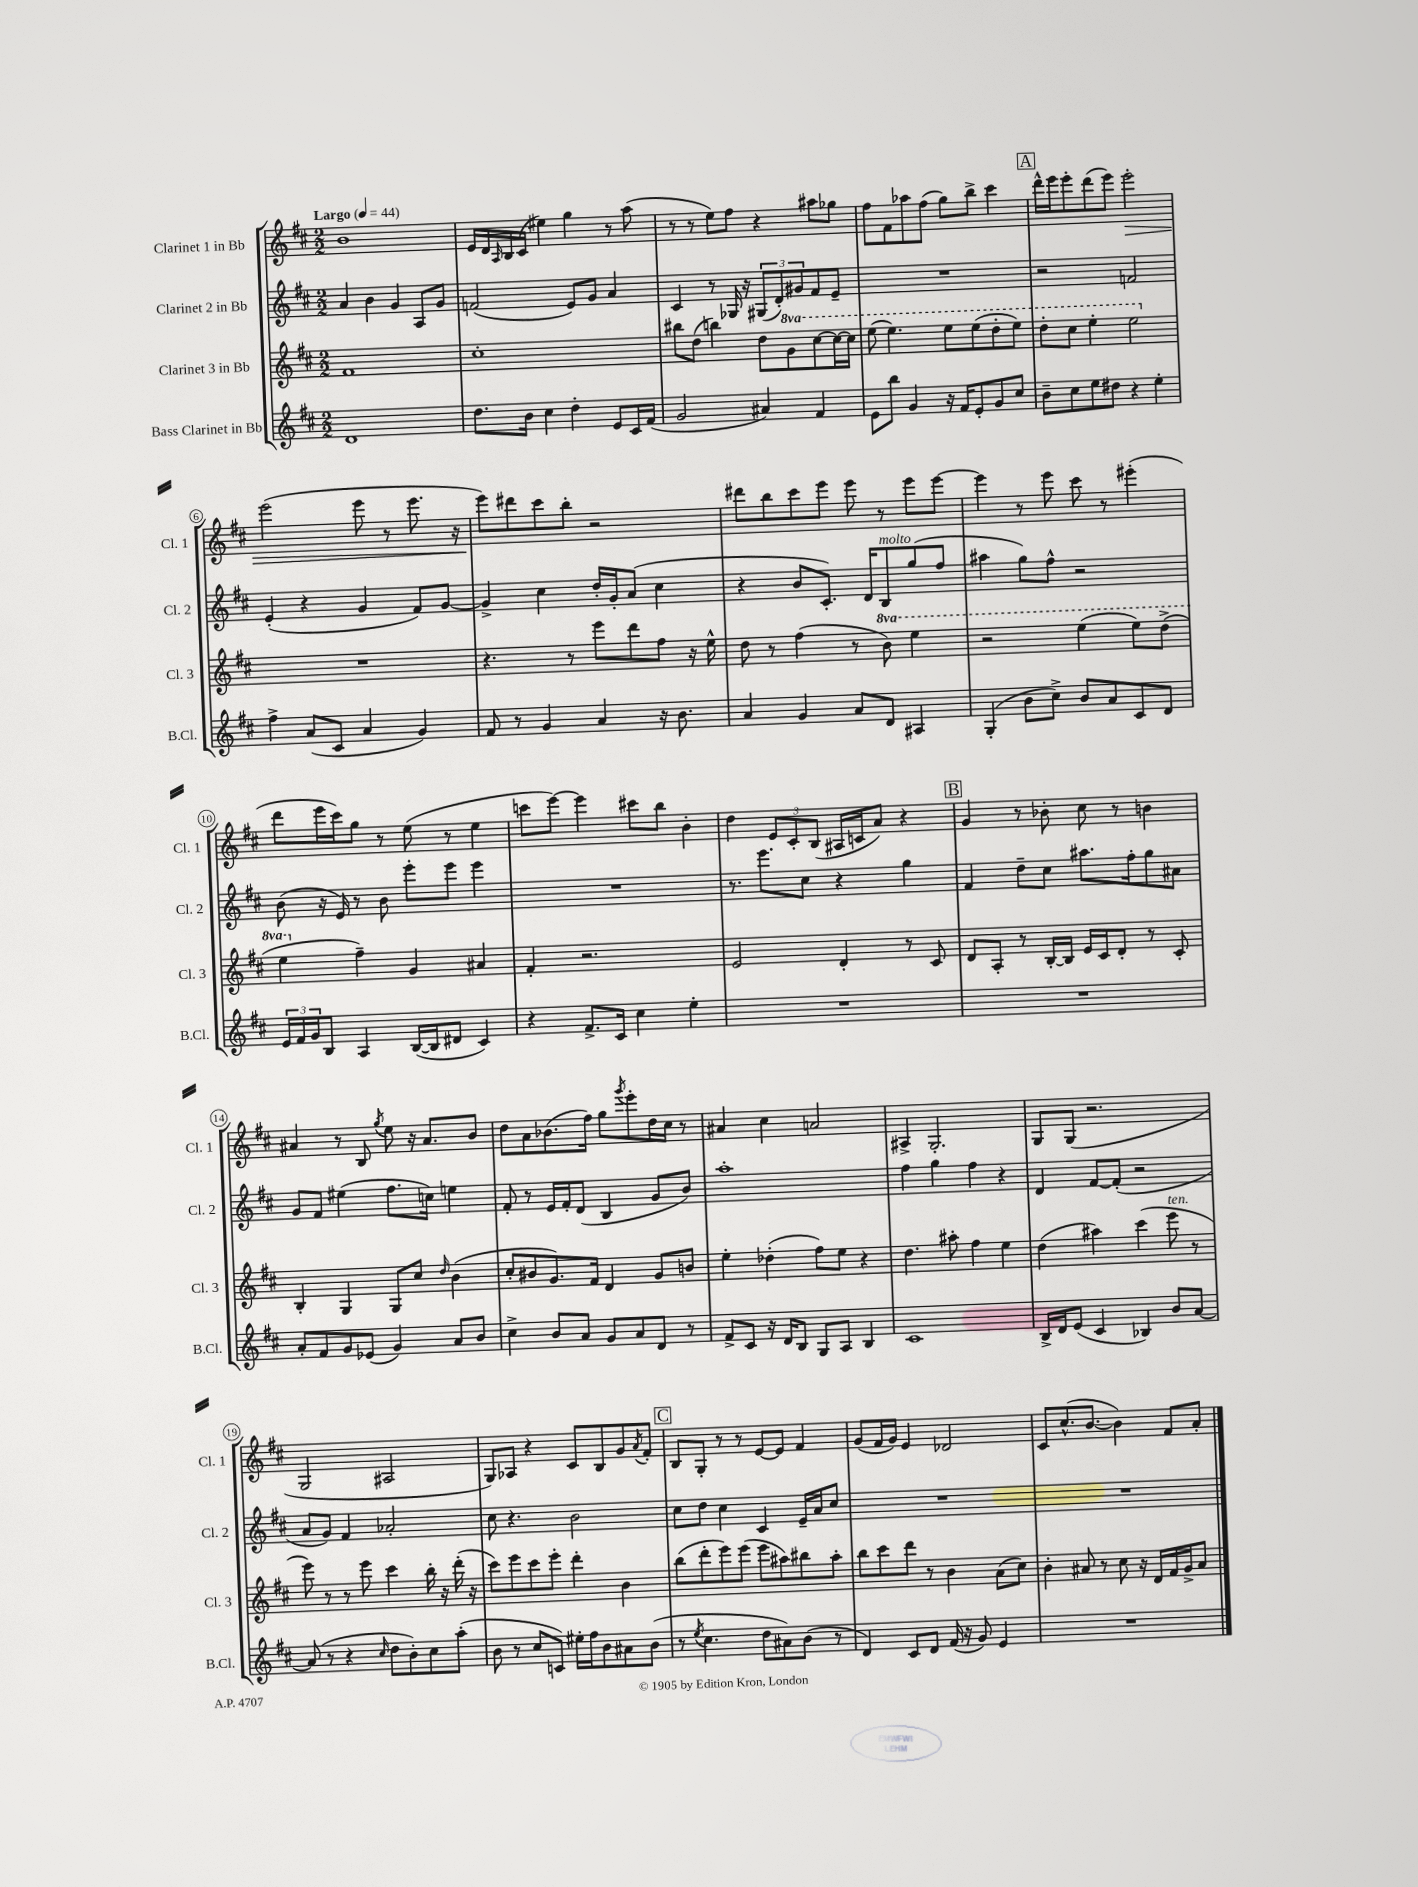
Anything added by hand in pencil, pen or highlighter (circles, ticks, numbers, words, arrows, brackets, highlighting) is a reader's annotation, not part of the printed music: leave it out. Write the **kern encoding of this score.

**kern	**kern	**kern	**kern
*staff4	*staff3	*staff2	*staff1
*clefG2	*clefG2	*clefG2	*clefG2
*k[f#c#]	*k[f#c#]	*k[f#c#]	*k[f#c#]
*M2/2	*M2/2	*M2/2	*M2/2
*MM44	*MM44	*MM44	*MM44
1d	1f#	4a/	1b
.	.	4b\	.
.	.	4g/	.
.	.	8A/L	.
.	.	8g/J	.
=	=	=	=
8.dd\L	1cc#'	(2f/	16e/LL
.	.	.	16d/
.	.	.	16qqA/
.	.	.	16B/
16b\Jk	.	.	(16c#/JJ
4cc#\	.	.	4ee#\)
4dd'\	.	8e/L)	4gg\
.	.	8g/J	.
8e/L	.	4a/	8r
16c#/L	.	.	(8aa\
(16f#/JJ	.	.	.
=	=	=	=
2g/	8bb#\L	4c#/	8r
.	(8dd\J	.	8r
.	4bb\)	8r	8ee\L)
.	.	16G-/	8ff#\J
.	.	16r	.
4a#/)	8dd\L	(12G#/L	4r
.	.	12d'/)	.
.	8gg\	.	.
.	.	12g#/	.
4f#/	[8ccc#\	8f#/	8aa#\L
.	16ccc#\_L	8e~/J	8gg-\J
.	16ccc#\]JJ	.	.
=	=	=	=
8e\L	(8eee\	1r	8ff#\L
8bb\J	4.eee\)	.	8f#\
4g/	.	.	8aa-\
.	.	.	(8ff#\J
16r	8eee\L	.	8gg\L)
16f#/LK	.	.	.
8e'/	(8eee\	.	8bb^\J
8g/	8ddd'\	.	4ccc#\
8cc#/J	8eee\J)	.	.
=	=	=	=
8b~\L	8ddd'\L	2r	16ddd^^\LL
.	.	.	16eee\J
8cc#\	8ccc#\J	.	8eee'\
8ee\	4eee'\	.	(8ddd\
8dd#\J	.	.	8eee\J)
4r	2eee\	2f/	2eee'\
4ee'\	.	.	.
=	=	=	=
4ff#^\	1r	(4e'/	(2eee\
(8a/L	.	4r	.
8c#/J	.	.	.
4a/	.	4g/	8eee\
.	.	.	8r
4g/)	.	8f#/L)	8.eee\
.	.	[8g/J	.
.	.	.	16r
=	=	=	=
8f#/	4.r	4g^/]	8eee\L)
8r	.	.	8ddd#\
4g/	.	4cc#\	8ccc#\
.	8r	.	8bb'\J
4a/	8eee\L	16dd'/LL	2r
.	.	16g'/J	.
.	8ddd\	(8a/J	.
16r	8ff#\J	4cc#\	.
8.b\	.	.	.
.	16r	.	.
.	16ee^^\	.	.
=	=	=	=
4a/	8dd\	4r	8ddd#\L
.	8r	.	8bb\
4g/	(4ff#\	8b/L	8ccc#\
.	.	8.c#'/J)	8eee\J
8a/L	8r	.	8eee\
.	.	16d/LK	.
8d/J	8bb\)	8B/	8r
4A#/	4eee\	(8gg/	8eee\L
.	.	8ff#/J	[8eee\J
=	=	=	=
(4G'/	2r	4aa#\	4eee\]
8b\L	.	8gg\L)	8r
8cc#^\J)	.	8ff#^^\J	8eee\
8b/L	(4eee\	2r	8ccc#\
8a/	.	.	8r
8c#/	8eee\L)	.	(4eee#'\
8d/J	(8ddd^\J	.	.
=	=	=	=
24e/LL	4eee\	(8b\	8ddd\L
24f#/	.	.	.
24g/J	.	.	.
8B/J	.	16r	16eee\L
.	.	16e/)	16ccc#\J)
4A/	4ff#~\)	8r	8gg\J
.	.	8b\	8r
([16B/LL	4g/	8eee'\L	(8ee\
16B/]J	.	.	.
8d#/J	.	8eee\J	8r
4c#/)	4a#/	4eee\	4ee\
=	=	=	=
4r	4f#'/	1r	8ccc\L
.	.	.	[8eee\J)
8.f#^/L	2.r	.	4eee\]
16c#/Jk	.	.	.
4cc#\	.	.	8ccc#\L
.	.	.	8bb\J
4ee'\	.	.	4b'\
=	=	=	=
1r	2e/	8.r	4dd\
.	.	8.eee\L	.
.	.	.	12e/L
.	.	.	12c#'/
.	.	8cc#\J	.
.	.	.	(12B/J
.	4d'/	4r	16A#/LL
.	.	.	16c/J
.	.	.	8a/J)
.	8r	4gg\	4r
.	8c#/	.	.
=	=	=	=
1r	8d/L	4f#/	4g/
.	8A'/J	.	.
.	8r	8dd~\L	8r
.	[16B'/LL	8cc#\J	8b-'\
.	16B/]JJ	.	.
.	16e/LL	8.aa#\L	8cc#\
.	16c#/J	.	.
.	8d'/J	.	8r
.	.	16ff#'\k	.
.	8r	8gg\	4b\
.	8c#'/	8a#\J	.
=	=	=	=
8a'/L	4B'/	8g/L	4a#/
8f#/	.	8f#/J	.
8g/	4G/	(4ee#\	8r
(8e-/J	.	.	8B/
.	.	.	8qgg/
4g/)	8G/L	8.ff#\L	8ee\
.	8cc#/J	.	16r
.	.	16cc\Jk)	8.a#/L
.	16qqdd/	.	.
8a/L	(4b\	4ee\	.
8b/J	.	.	8b/J
=	=	=	=
4cc#^\	8cc#'/L	8f#'/	8dd\L
.	8b#/	8r	8a\
8b/L	8.g/)	16e/LL	(8.b-\
.	.	16f#'/J	.
8a/J	.	(8d/J	.
.	16f#/Jk	.	16ff#\Jk)
8g/L	4d/	4B/	8gg\L
.	.	.	8qggg/
8a/	.	.	8eee'\
8d/J	8g/L	8g/L	16dd\L
.	.	.	16cc#\JJ
8r	8b/J	8b/J)	8r
=	=	=	=
8f#^/L	4ee'\	1aa'	4a#/
8c#/J	.	.	.
16r	(4dd-'\	.	4cc#\
16d/LK	.	.	.
8B/J	.	.	.
8G/L	8ff#\L)	.	2a/
8A/J	8ee\J	.	.
4B/	4r	.	.
=	=	=	=
1c#	4.dd\	4ff#\	4A#^/
.	.	4gg\	2.G'/
.	8aa#'\	.	.
.	4ff#\	4ff#\	.
.	4ee\	4r	.
=	=	=	=
16B^/LL	(4dd\	4d/	8G/L
16d/J	.	.	.
(8e/J	.	.	(8G/J
4c#/	4aa#\)	[8f#/L	2.r
.	.	(8f#'/]J	.
4B-/)	(4ccc#\	2r	.
8b/L	8eee\	.	.
[8a/J	8r	.	.
=	=	=	=
(8a/]	8eee\)	8a/L	2G/
8r	8r	8g/J)	.
4r	8r	4f#/	.
.	8eee\	.	.
16qqcc#/	.	.	.
8dd\L	4ccc#\	2a-'/	2A#/
8b'\)	.	.	.
8cc#\	16bb'\	.	.
.	16r	.	.
(8aa'\J	(16ddd'\	.	.
.	16r	.	.
=	=	=	=
8b\	8ccc#\L)	8cc#\	8G/L)
8r	8eee\	4.r	8A-/J
8cc#/L	8ccc#\	.	4r
8c/J)	8eee'\J	.	.
16ee#'\LL	4ddd'\	2b\	8c#/L
16ff#\J	.	.	.
8b\	.	.	8B/
8a#\	4b\	.	8g/
.	.	.	8qa/
(8b\J	.	.	8f#'/J
=	=	=	=
8r	(8bb\L	8cc#\L	8B/L
8qee/	.	.	.
4.cc#\	8ddd'\	8dd\J	8G'/J
.	8eee\)	4cc#\	8r
.	(8eee\J	.	8r
8dd\L	8eee\L	4c#/	[8e/L
8a#\)	8aa#\)	.	8e/]J
(8b\J	8bb#\	16e~/LL	4f#/
.	.	16a/J	.
8r	8aa#'\J	8cc#/J	.
=	=	=	=
4d/)	8bb\L	1r	(8g/L
.	8ccc#\	.	16f#/L
.	.	.	16g/JJ)
8c#/L	8ddd\J	.	4e/
8d/J	8r	.	.
(16f#/	4b\	.	2d-/
16r	.	.	.
8g/)	.	.	.
4e/	(8a\L	.	.
.	8cc#\J)	.	.
=	=	=	=
1r	4b'\	1r	8c#/L
.	.	.	(8.cc#^^/
.	8a#/	.	.
.	.	.	[8.b/J
.	8r	.	.
.	8cc#\	.	4b\])
.	16r	.	.
.	16d/LL	.	.
.	16f#/	.	8f#/L
.	16g^/J	.	.
.	8a#/J	.	8a'/J
==	==	==	==
*-	*-	*-	*-
